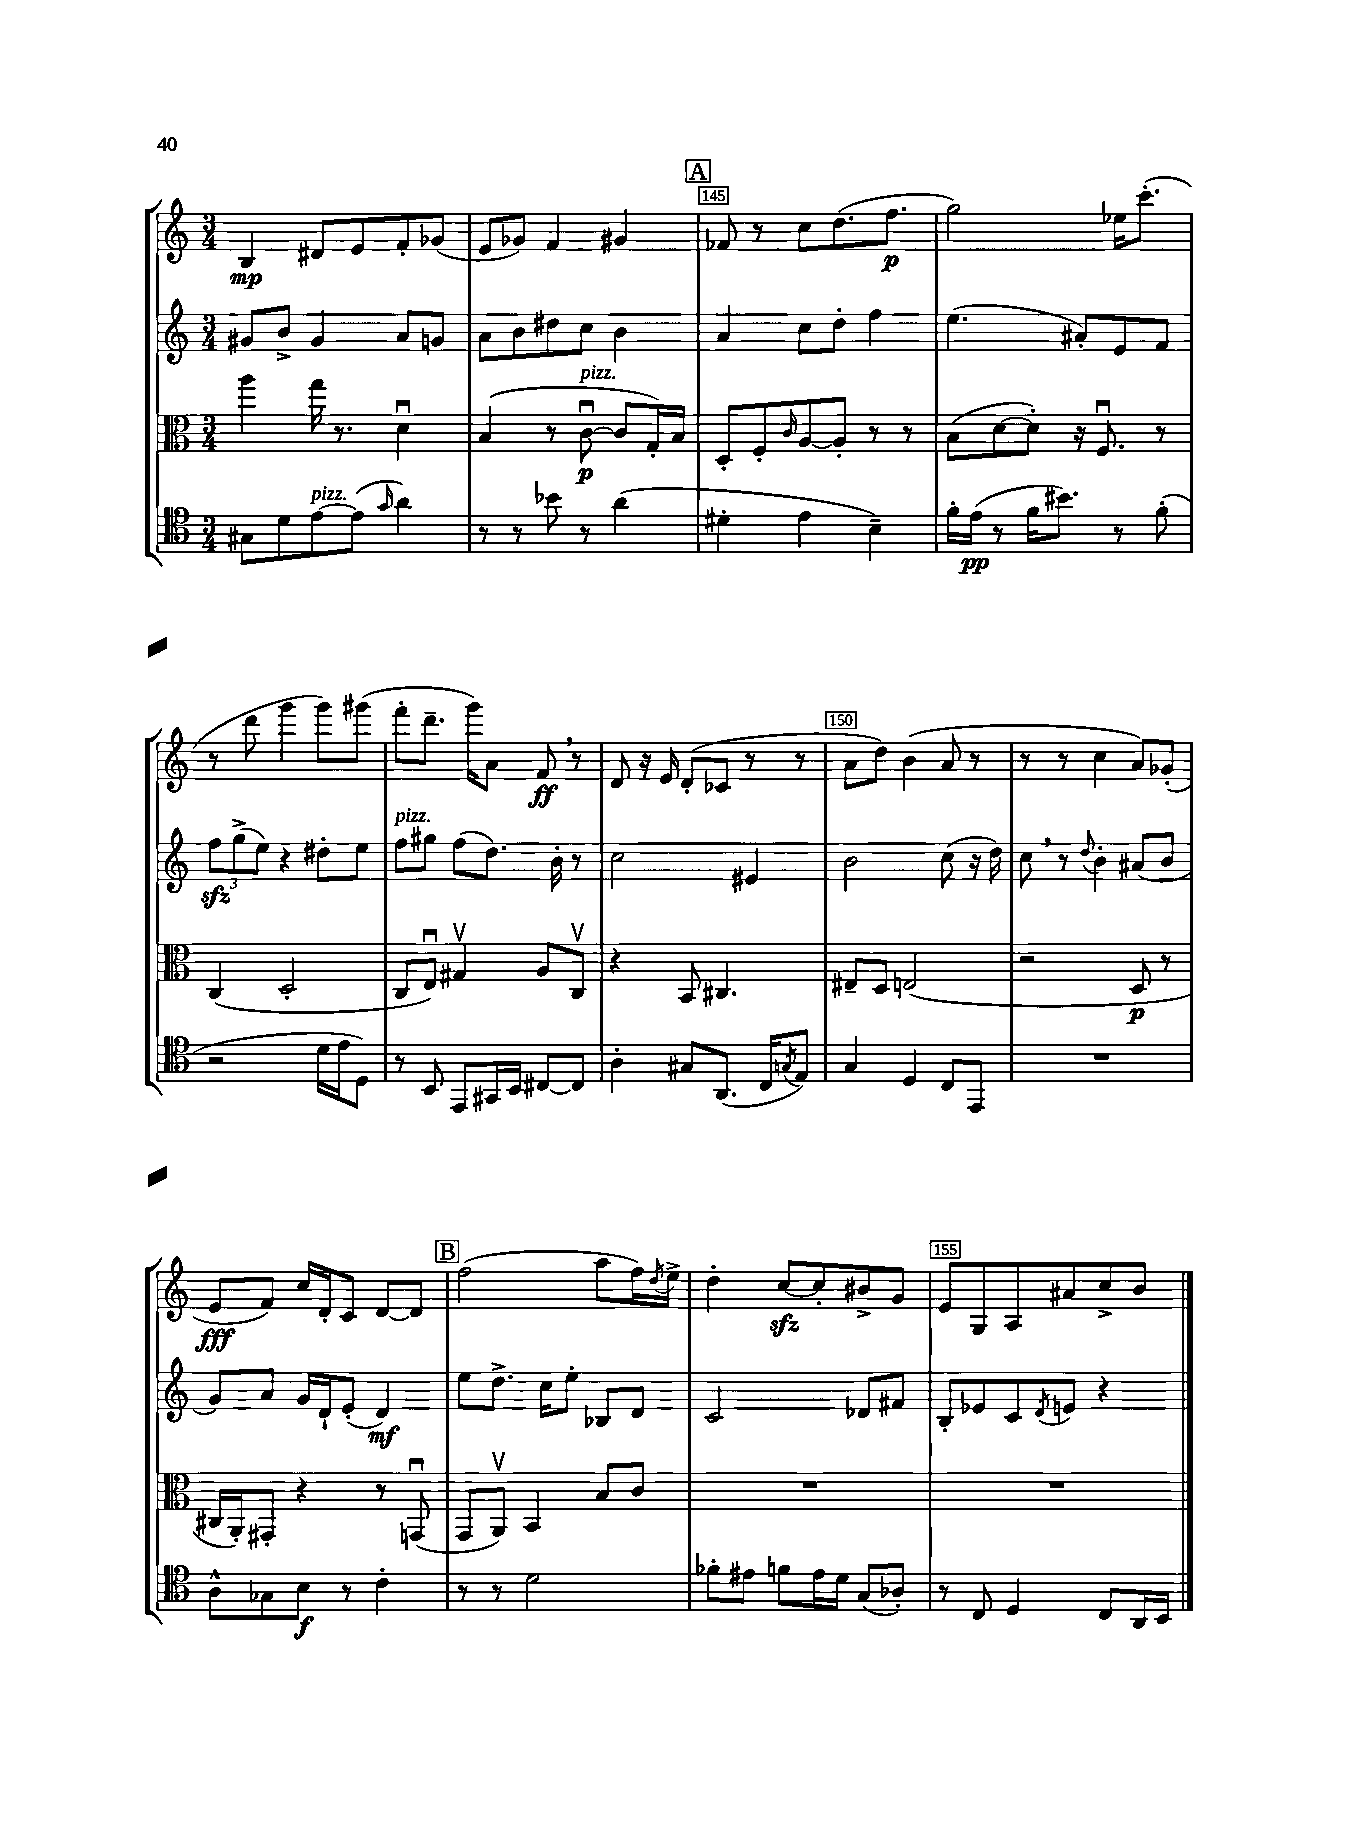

**kern	**dynam	**kern	**dynam	**kern	**dynam	**kern	**dynam
*part4	*part4	*part3	*part3	*part2	*part2	*part1	*part1
*staff4	*staff4	*staff3	*staff3	*staff2	*staff2	*staff1	*staff1
*clefC4	*	*clefC3	*	*clefG2	*	*clefG2	*
*k[]	*	*k[]	*	*k[]	*	*k[]	*
*M3/4	*	*M3/4	*	*M3/4	*	*M3/4	*
=143	=143	=143	=143	=143	=143	=143	=143
8G#X\L	.	4aa\	.	8g#X/L	.	4B/	mp
8d\	.	.	.	8b^/J	.	.	.
!LO:TX:a:i:t=pizz.	!	!	!	!	!	!	!
[8e\	.	16gg\	.	4g#/	.	8d#X/L	.
.	.	8.r	.	.	.	.	.
(8e\J]	.	.	.	.	.	8e/	.
16qqg/	.	.	.	.	.	.	.
4a\)	.	4du\	.	8a/L	.	8f'/	.
.	.	.	.	8gn/J	.	(8g-X/J	.
=144	=144	=144	=144	=144	=144	=144	=144
8r	.	(4B/	.	8a\L	.	8e/L	.
8r	.	.	.	8b\	.	8g-X/J)	.
8b-X\	.	8r	.	8dd#X\	.	4f/	.
!	!	!LO:TX:a:i:t=pizz.	!	!	!	!	!
8r	.	[8cu\	p	8cc\J	.	.	.
(4a\	.	8c/L]	.	4b\	.	4g#X/	.
.	.	16G'/L)	.	.	.	.	.
.	.	16B/JJ	.	.	.	.	.
!!LO:REH:place=s1:t=A
=145	=145	=145	=145	=145	=145	=145	=145
4d#X'\	.	8D'/L	.	4a/	.	8f-X/	.
.	.	8F'/	.	.	.	8r	.
.	.	16qqc/	.	.	.	.	.
4e\	.	[8A/	.	8cc\L	.	8cc\L	.
.	.	8A'/J]	.	8dd'\J	.	(8.dd\	.
4B~\)	.	8r	.	4ff\	.	.	.
.	.	.	.	.	.	8.ff\J	p
.	.	8r	.	.	.	.	.
=146	=146	=146	=146	=146	=146	=146	=146
16f'\LL	.	(8B\L	.	(4.ee\	.	2gg\)	.
(16e\JJ	pp	.	.	.	.	.	.
8r	.	[8d\	.	.	.	.	.
16f\KL	.	8d'\J])	.	.	.	.	.
8.b#X\J)	.	.	.	.	.	.	.
.	.	16r	.	8a#X'/L)	.	.	.
.	.	8.Fu/	.	.	.	.	.
8r	.	.	.	8e/	.	16ee-X\KL	.
.	.	.	.	.	.	(8.ccc'\J	.
(8f'\	.	8r	.	8f/J	.	.	.
!!LO:LB:g=z
=147	=147	=147	=147	=147	=147	=147	=147
2r	.	(4C/	.	12ffzz\L	.	8r	.
.	.	.	.	(12gg^\	.	.	.
.	.	.	.	.	.	8ddd\	.
.	.	.	.	12ee\J)	.	.	.
.	.	2D'/	.	4r	.	4ggg\	.
16d\LL	.	.	.	8dd#X'\L	.	8ggg\L)	.
16e\J	.	.	.	.	.	.	.
8D\J)	.	.	.	8ee\J	.	(8ggg#X\J	.
=148	=148	=148	=148	=148	=148	=148	=148
!	!	!	!	!LO:TX:a:i:t=pizz.	!	!	!
8r	.	8C/L	.	8ff\L	.	8fff'\L	.
8BB/	.	8Eu/J)	.	8gg#X\J	.	8.ddd~\J	.
8EE/L	.	4G#Xv/	.	(8ff\L	.	.	.
.	.	.	.	.	.	16ggg\KL)	.
16GG#X/L	.	.	.	8.dd\J)	.	8a\J	.
16BB/JJ	.	.	.	.	.	.	.
[8C#X/L	.	8A/L	.	.	.	8f,/	ff
.	.	.	.	16b'\	.	.	.
8C#/J]	.	8Cv/J	.	8r	.	8r	.
=149	=149	=149	=149	=149	=149	=149	=149
4A'\	.	4r	.	2cc\	.	8d/	.
.	.	.	.	.	.	16r	.
.	.	.	.	.	.	16e/	.
8G#X/L	.	8BB/	.	.	.	(8d'/L	.
(8.AA/J	.	4.C#X/	.	.	.	8c-X/J	.
.	.	.	.	4e#X/	.	8r	.
16C/KL	.	.	.	.	.	.	.
8qGn/	.	.	.	.	.	.	.
8E/J)	.	.	.	.	.	8r	.
=150	=150	=150	=150	=150	=150	=150	=150
4G/	.	8E#X~/L	.	2b\	.	8a\L	.
.	.	8D/J	.	.	.	8dd\J)	.
4D/	.	(2En/	.	.	.	(4b\	.
8C/L	.	.	.	(8cc\	.	8a/	.
8EE/J	.	.	.	16r	.	8r	.
.	.	.	.	16dd\)	.	.	.
=151	=151	=151	=151	=151	=151	=151	=151
2.r	.	2r	.	8cc,\	.	8r	.
.	.	.	.	8r	.	8r	.
.	.	.	.	8qqdd/	.	.	.
.	.	.	.	4b'\	.	4cc\	.
.	.	8D/	p	(8a#X/L	.	8a/L)	.
.	.	8r	.	8b/J	.	(8g-X'/J	.
!!LO:LB:g=z
=152	=152	=152	=152	=152	=152	=152	=152
8A^^\L	.	16C#X/LL	.	8g/L)	.	8e/L	fff
.	.	16AA'/J)	.	.	.	.	.
8G-X\	.	8GG#X'/J	.	8a/J	.	8f/J)	.
8B\J	f	4r	.	16g/LL	.	16cc/LL	.
.	.	.	.	16d`/J	.	16d'/J	.
8r	.	.	.	(8e'/J	.	8c/J	.
4c'\	.	8r	.	4d/)	mf	[8d/L	.
.	.	(8GGnu/	.	.	.	8d/J]	.
!!LO:REH:place=s1:t=B
=153	=153	=153	=153	=153	=153	=153	=153
8r	.	8GG/L	.	8ee\L	.	(2ff\	.
8r	.	8AAv/J)	.	8.dd^\J	.	.	.
2d\	.	4BB/	.	.	.	.	.
.	.	.	.	16cc\KL	.	.	.
.	.	.	.	8ee'\J	.	.	.
.	.	8B/L	.	8B-X/L	.	8aa\L	.
.	.	8c/J	.	8d/J	.	16ff\L)	.
.	.	.	.	.	.	8qdd/	.
.	.	.	.	.	.	16ee^\JJ	.
=154	=154	=154	=154	=154	=154	=154	=154
8f-X'\L	.	2.r	.	2c/	.	4dd'\	.
8e#X\J	.	.	.	.	.	.	.
8fn\L	.	.	.	.	.	[8cczz/L	.
16e#\L	.	.	.	.	.	8cc'/]	.
16d\JJ	.	.	.	.	.	.	.
(8G/L	.	.	.	8d-X/L	.	8b#X^/	.
8A-X'/J)	.	.	.	8f#X/J	.	8g/J	.
=155	=155	=155	=155	=155	=155	=155	=155
8r	.	2.r	.	8B'/L	.	8e/L	.
8C/	.	.	.	8e-X/	.	8G/	.
4D/	.	.	.	8c/	.	8A/	.
.	.	.	.	8qd/	.	.	.
.	.	.	.	8en/J	.	8a#X/	.
8C/L	.	.	.	4r	.	8cc^/	.
16AA/L	.	.	.	.	.	8b/J	.
16BB/JJ	.	.	.	.	.	.	.
==	==	==	==	==	==	==	==
*-	*-	*-	*-	*-	*-	*-	*-
